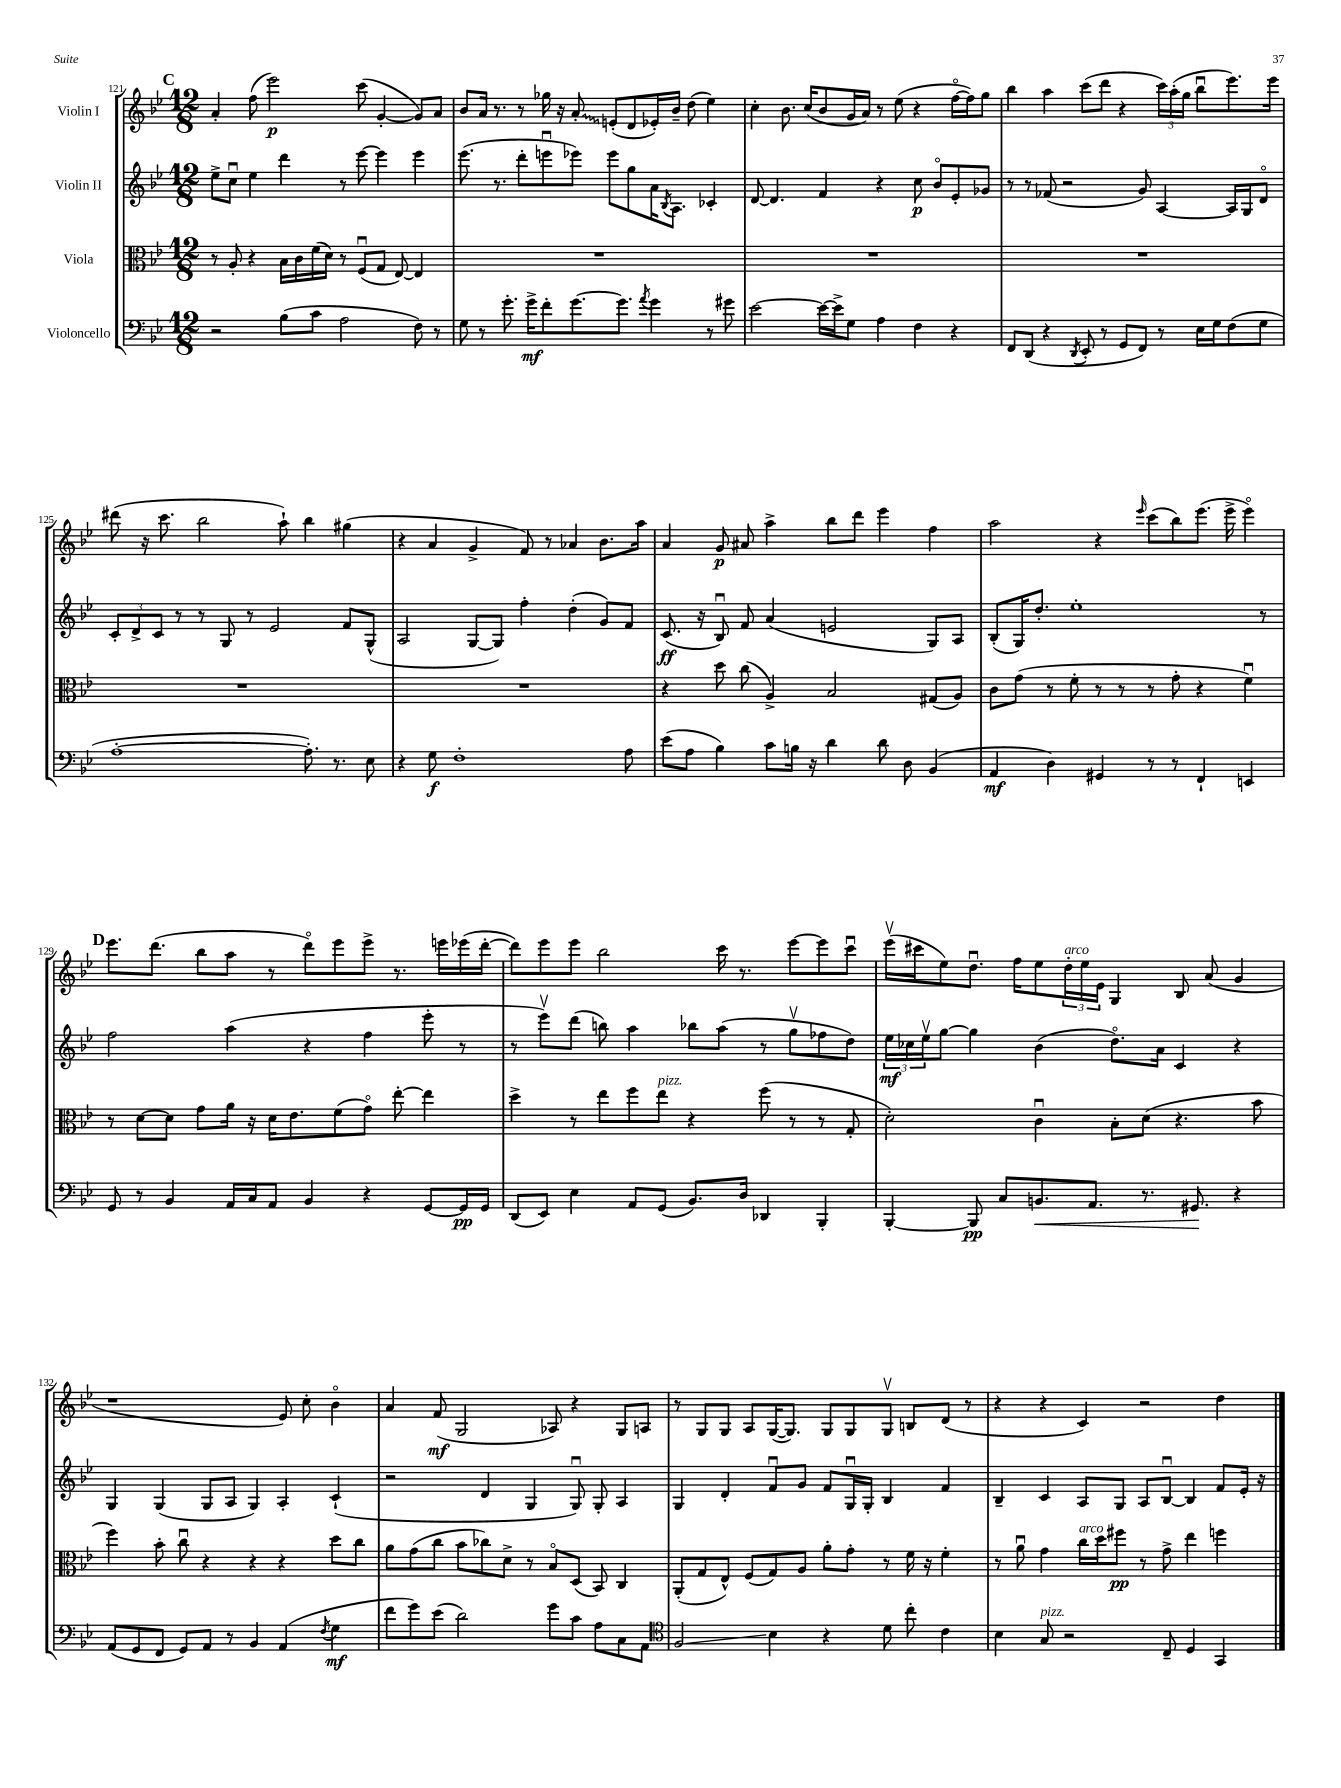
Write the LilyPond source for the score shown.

<<
\new StaffGroup <<
\new Staff = "s0" \with { instrumentName = "Violin I" } {
    \clef treble \key bes \major \numericTimeSignature \time 12/8
    \mark \markup { \bold "C" } a'4-. f''8( ees'''2\p) c'''8( g'4~-. g'8) a'8 |
    bes'8 a'16 r8. r8 ges''16 r16 \once \override Glissando.style = #'zigzag a'8-.\glissando e'8-.( d'8 ees'16-.) bes'16-- d''8( ees''4) |
    c''4-. bes'8. c''16( bes'8 g'16 a'16) r8 ees''8( r4 f''16~\flageolet f''16) g''8 |
    bes''4 a''4 c'''8( d'''8 r4 \tuplet 3/2 { c'''16) a''16-.( g''16 } bes''8\downbow ees'''8.) ees'''16 |
    dis'''8( r16 c'''8. bes''2 a''8-!) bes''4 gis''4( |
    r4 a'4 g'4-> f'8) r8 aes'4 bes'8. a''16 |
    a'4 g'8\p ais'8 a''4-> bes''8 d'''8 ees'''4 f''4 |
    a''2 r4 \grace { ees'''16 } c'''8( bes''8) ees'''8.( ees'''16-> ees'''4\flageolet) |
    \mark \markup { \bold "D" } ees'''8. d'''8.( bes''8 a''8 r8 d'''8\flageolet) ees'''8 ees'''8-> r8. e'''16 ees'''16( d'''16~-. |
    d'''8) ees'''8 ees'''8 bes''2 c'''16 r8. ees'''8~ ees'''8 c'''8\downbow |
    ees'''16\upbow( cis'''16 ees''8) d''8.\downbow f''16 ees''8 \tuplet 3/2 { d''16-.^\markup { \italic "arco" } ees''16 ees'16 } g4 bes8 a'8( g'4 |
    r1 ees'8) c''8-. bes'4\flageolet |
    a'4 f'8\mf( g2 aes8) r4 g8 a8 |
    r8 g8 g8 a8 g16~( g8.) g8 g8 g8\upbow b8 d'8( r8 |
    r4 r4 c'4) r2 d''4 \bar "|." |
}
\new Staff = "s1" \with { instrumentName = "Violin II" } {
    \clef treble \key bes \major \numericTimeSignature \time 12/8
    \mark \markup { \bold "C" } ees''8-> c''8\downbow ees''4 d'''4 r8 ees'''8~ ees'''4 ees'''4 |
    ees'''8.( r8. d'''8-. e'''8\downbow ees'''8) ees'''8 g''8 a'16 \acciaccatura { bes8 } a8. ces'4-. |
    d'8~ d'4. f'4 r4 c''8\p bes'8\flageolet ees'8-. ges'8 |
    r8 r8 fes'8( r2 g'8) a4~ a16 g16 d'8\flageolet |
    \tuplet 3/2 { c'8-. d'8-> c'8 } r8 r8 g8 r8 ees'2 f'8 g8-^( |
    a2 g8~ g8) f''4-. d''4-.( g'8) f'8 |
    c'8.\ff( r16 bes8\downbow) f'8 a'4( e'2 g8) a8 |
    bes8-.( g16) d''8.-. ees''1-. r8 |
    \mark \markup { \bold "D" } f''2 a''4( r4 f''4 ees'''8-. r8 |
    r8 ees'''8\upbow) d'''8( b''8) a''4 bes''8 a''8( r8 g''8\upbow fes''8 d''8) |
    \tuplet 3/2 { ees''16\mf ces''16 ees''16\upbow } g''8~ g''4 bes'4( d''8.\flageolet) a'16 c'4 r4 |
    g4 g4( g8 a8 g4) a4-. c'4-!( |
    r2 d'4 g4 g8\downbow) g8-. a4 |
    g4 d'4-. f'8\downbow g'8 f'8 g16\downbow g16-. bes4 f'4 |
    bes4-- c'4 a8 g8 a8 bes8~\downbow bes4 f'8 ees'16-. r16 \bar "|." |
}
\new Staff = "s2" \with { instrumentName = "Viola" } {
    \clef alto \key bes \major \numericTimeSignature \time 12/8
    \mark \markup { \bold "C" } r8 a8-. r4 bes16 c'16 f'16( d'16) r8 f8\downbow( g8 ees8~) ees4 |
    R1. |
    R1. |
    R1. |
    R1. |
    R1. |
    r4 d''8 c''8( a4->) bes2 gis8( a8) |
    c'8 g'8( r8 f'8-. r8 r8 r8 g'8-. r4 f'4\downbow) |
    \mark \markup { \bold "D" } r8 d'8~ d'8 g'8 a'16 r16 d'16 ees'8. f'8( g'8\flageolet) ees''8~-. ees''4 |
    d''4-> r8 ees''8 f''8 ees''8^\markup { \italic "pizz." } r4 f''8( r8 r8 g8-. |
    d'2-.) c'4\downbow bes8-. d'8( r4. bes'8 |
    f''4) bes'8-. c''8\downbow r4 r4 r4 d''8 c''8 |
    a'8 g'8( c''8 bes'8 ces''8) d'8-> r8 bes8\flageolet d8( bes,8) c4 |
    a,8-.( g8 ees8-^) f8( g8) a8 a'8-. g'8-. r8 f'16 r16 f'4-. |
    r8 a'8\downbow g'4 c''16^\markup { \italic "arco" } d''16 fis''8\pp r8 g'8-> ees''4 f''4 \bar "|." |
}
\new Staff = "s3" \with { instrumentName = "Violoncello" } {
    \clef bass \key bes \major \numericTimeSignature \time 12/8
    \mark \markup { \bold "C" } r2 bes8( c'8 a2 f8) r8 |
    g8 r8 g'8.-. g'16->\mf f'8-. g'8.~ g'8. \acciaccatura { a'8 } g'4 r8 gis'8 |
    ees'2~ ees'16~ ees'16-> g8 a4 f4 r4 |
    f,8 d,8( r4 \acciaccatura { d,8 } ees,8-. r8 g,8 f,8) r8 ees16 g16 f8( g8 |
    a1~-. a8.-.) r8. ees8 |
    r4 g8\f f1-. a8 |
    ees'8( a8 bes4) c'8 b16 r16 d'4 d'8 d8 bes,4( |
    a,4\mf d4) gis,4 r8 r8 f,4-! e,4 |
    \mark \markup { \bold "D" } g,8 r8 bes,4 a,16 c16 a,8 bes,4 r4 g,8~ g,16\pp g,16 |
    d,8( ees,8) ees4 a,8 g,8( bes,8.) d16 des,4 bes,,4-. |
    bes,,4~-. bes,,8\pp c8 b,8.\< a,8. r8. gis,8.\! r4 |
    a,8( g,8 f,8 g,8) a,8 r8 bes,4 a,4( \acciaccatura { f8 } g4\mf |
    f'8 g'8) ees'8( d'2) g'8 c'8 a8 c8 a,8 |
    \clef tenor f2\glissando bes4 r4 d'8 c''8-. c'4 |
    bes4 g8^\markup { \italic "pizz." } r2 c8-- d4 g,4 \bar "|." |
}
>>
>>
\layout { \context { \Score currentBarNumber = #121 } }
